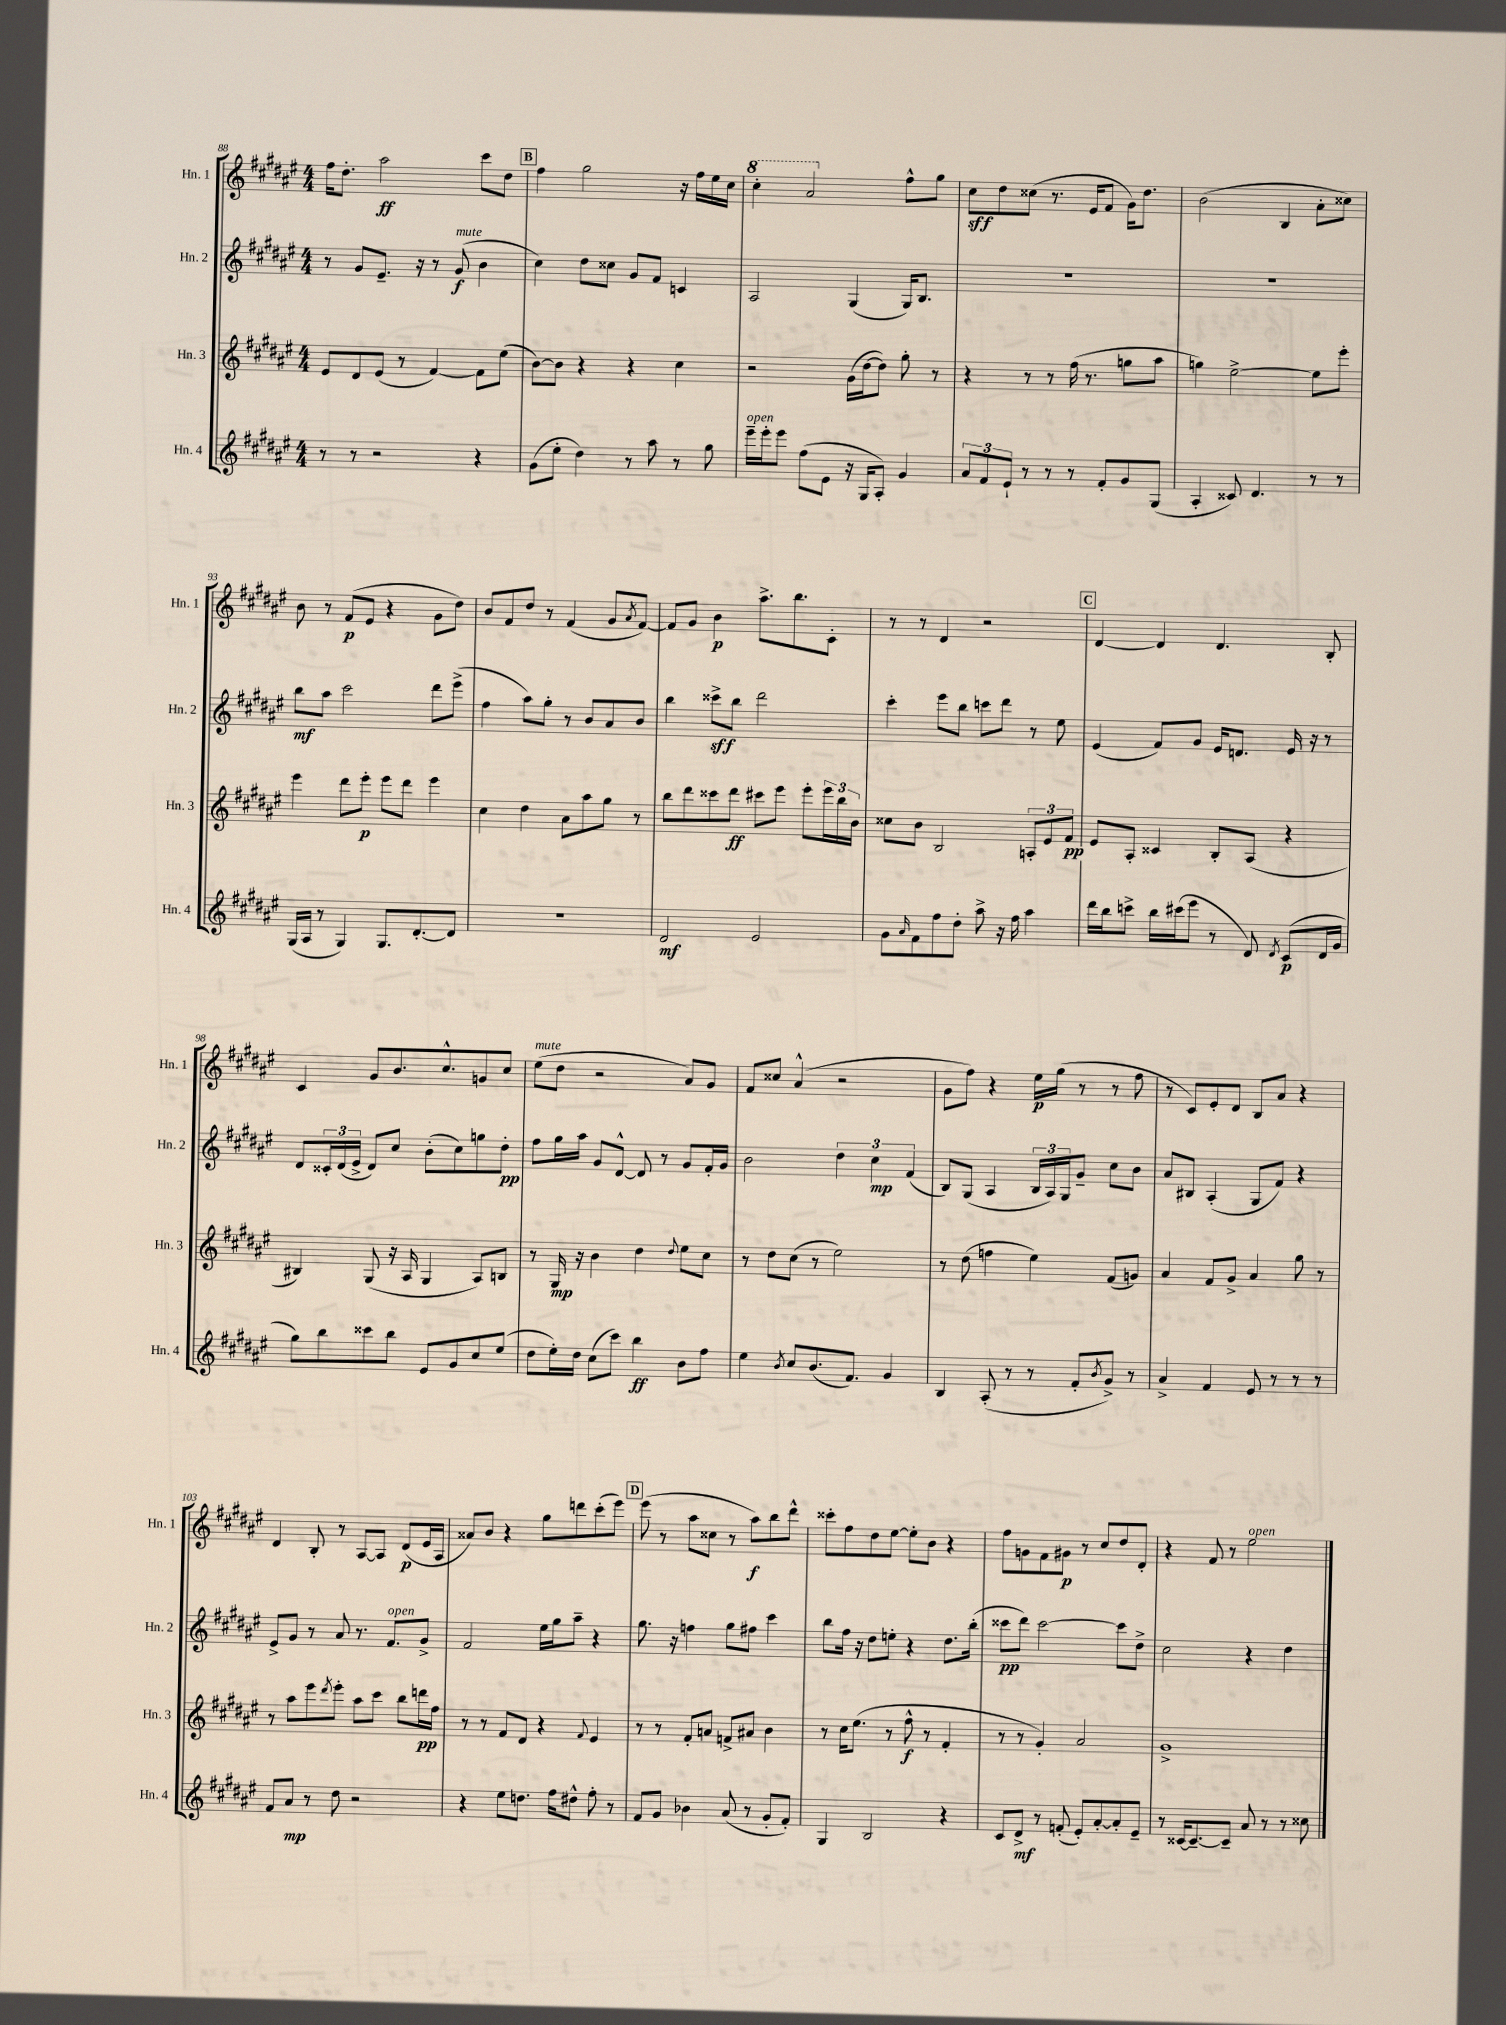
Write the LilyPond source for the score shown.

<<
\new StaffGroup <<
\new Staff = "s0" \with { instrumentName = "Hn. 1" shortInstrumentName = "Hn. 1" } {
    \clef treble \key fis \major \numericTimeSignature \time 4/4
    fis''16 dis''8.-. ais''2\ff cis'''8 dis''8 |
    \mark \markup { \box "B" } fis''4 gis''2 r16 fis''16 eis''16 cis''16 |
    \ottava #1 cis'''4-. ais''2 \ottava #0 fis''8-^ gis''8 |
    cis''8\sff dis''8 cisis''8( r8. eis'16 fis'8 gis'16) dis''8. |
    b'2( b4 ais'8-. cisis''8) |
    b'8 r8 fis'8\p( eis'8 r4 gis'8 dis''8) |
    b'8 fis'8 dis''8 r8 fis'4( gis'8 \acciaccatura { ais'8 } fis'8~) |
    fis'8 gis'8 b'4\p ais''8.-> b''8. cis'8-. |
    r8 r8 dis'4 r2 |
    \mark \markup { \box "C" } dis'4~ dis'4 dis'4. b8-. |
    cis'4 gis'8 b'8. cis''8.-^ g'8 cis''8 |
    eis''8^\markup { \italic "mute" }( dis''8 r2 ais'8) gis'8 |
    fis'8 cisis''8 ais'4-^( r2 |
    gis'8 fis''8) r4 eis''16\p gis''16( r8 r8 fis''8 |
    r8 cis'8) eis'8-. dis'8 b8 ais'8 r4 |
    dis'4 b8-. r8 ais8~ ais8 dis'8\p( eis'16 ais16 |
    aisis'8) b'8 r4 gis''8 d'''8 cis'''8-.( eis'''8) |
    \mark \markup { \box "D" } eis'''8( r8 ais''8 cisis''8 r8 ais''8\f) b''8 dis'''8-^ |
    cisis'''8-. fis''8 dis''8 eis''8~ eis''8-. b'8 r4 |
    fis''8 g'8 fis'8 gis'8\p r8 cis''8 dis''8 dis'8-. |
    r4 fis'8 r8 eis''2^\markup { \italic "open" } \bar "|." |
}
\new Staff = "s1" \with { instrumentName = "Hn. 2" shortInstrumentName = "Hn. 2" } {
    \clef treble \key fis \major \numericTimeSignature \time 4/4
    r8 gis'8 eis'8.-- r16 r8 gis'8\f^\markup { \italic "mute" }( b'4 |
    \mark \markup { \box "B" } cis''4) dis''8 cisis''8 gis'8 fis'8 c'4 |
    ais2 gis4( gis16) b8. |
    R1 |
    R1 |
    b''8\mf ais''8 cis'''2 dis'''8 eis'''8->( |
    fis''4 ais''8) gis''8-. r8 b'8 ais'8 b'8 |
    b''4 cisis'''8->\sff b''8 dis'''2 |
    cis'''4-. eis'''8 b''8 c'''8 dis'''8 r8 eis''8 |
    \mark \markup { \box "C" } eis'4( fis'8) gis'8 eis'16 d'8. eis'16 r16 r8 |
    dis'8 \tuplet 3/2 { cisis'16-. dis'16( eis'16-> } dis'8) cis''8 b'8-.( cis''8) g''8 dis''8-.\pp |
    fis''8 gis''16 ais''16 gis'8 dis'8~-^ dis'8 r8 gis'8 fis'16-. gis'16 |
    b'2 \tuplet 3/2 { dis''4 cis''4\mp fis'4( } |
    b8) gis8( ais4 \tuplet 3/2 { b16 ais16) gis16 } gis'8-- cis''8 b'8 |
    ais'8 bis8 ais4-.( gis8 fis'8) r4 |
    eis'8-> gis'8 r8 ais'8 r8. fis'8.^\markup { \italic "open" } gis'8-> |
    fis'2 eis''16 gis''16 ais''8-- r4 |
    \mark \markup { \box "D" } gis''8. r16 f''4 gis''8 fis''8 cis'''4 |
    b''8 fis''16 r16 dis''8 e''8-. r4 dis''8. b''16-.( |
    cisis'''8\pp dis'''8) cisis'''2~ cisis'''8 dis''8-> |
    cis''2 r4 dis''4 \bar "|." |
}
\new Staff = "s2" \with { instrumentName = "Hn. 3" shortInstrumentName = "Hn. 3" } {
    \clef treble \key fis \major \numericTimeSignature \time 4/4
    eis'8 dis'8 eis'8( r8 fis'4~) fis'8 eis''8( |
    \mark \markup { \box "B" } b'8~) b'8 r4 r4 cis''4 |
    r2 gis'16( dis''16~ dis''8) gis''8-. r8 |
    r4 r8 r8 fis''16( r8. g''8 ais''8 |
    g''4) eis''2~-> eis''8 eis'''8-. |
    eis'''4 dis'''8 eis'''8-.\p eis'''8 dis'''8 eis'''4 |
    cis''4 dis''4 ais'8 ais''8 gis''8 r8 |
    b''8 dis'''8 cisis'''8 dis'''8\ff cis'''8 eis'''8 eis'''8-. \tuplet 3/2 { eis'''16 b''16 b'16 } |
    cisis''8 b'8 b2 \tuplet 3/2 { a8-. eis'8 fis'8\pp } |
    \mark \markup { \box "C" } eis'8 ais8-. cisis'4 b8-. ais8( r4 |
    bis4) gis8( r16 ais16 gis4 ais8) b8 |
    r8 gis16\mp r16 b'4 dis''4 \appoggiatura { dis''8 } eis''8 cis''8 |
    r8 dis''8 cis''8( r8 eis''2) |
    r8 dis''8( f''4 eis''4) fis'8( g'8) |
    ais'4 fis'8 gis'8-> ais'4 gis''8 r8 |
    r8 ais''8 eis'''8 \acciaccatura { dis'''8 } eis'''8-. ais''8 cis'''8 b''8 d'''16\pp fis''16 |
    r8 r8 fis'8 dis'8 r4 \appoggiatura { fis'8 } eis'4 |
    \mark \markup { \box "D" } r8 r8 fis'8-. a'8 f'8-> ais'8 b'4 |
    r8 cis''16 eis''8.( r8 fis''8-^\f r8 fis'4-. |
    r8 r8 gis'4-.) ais'2 |
    gis'1-> \bar "|." |
}
\new Staff = "s3" \with { instrumentName = "Hn. 4" shortInstrumentName = "Hn. 4" } {
    \clef treble \key fis \major \numericTimeSignature \time 4/4
    r8 r8 r2 r4 |
    \mark \markup { \box "B" } gis'8( eis''8-. dis''4) r8 ais''8 r8 gis''8 |
    eis'''16--^\markup { \italic "open" } eis'''16-. eis'''8 fis''8( eis'8 r16 gis16 ais8-.) gis'4 |
    \tuplet 3/2 { ais'8 fis'8 eis'8-! } r8 r8 r8 fis'8-. gis'8 gis8( |
    ais4-. cisis'8) dis'4. r8 r8 |
    gis16( ais16 r8 gis4) gis8. dis'8.~-. dis'8 |
    R1 |
    dis'2\mf eis'2 |
    gis'8 \grace { ais'16 } fis'8 fis''8 dis''8-. ais''8-> r16 fis''16 ais''4 |
    \mark \markup { \box "C" } dis'''16 b''16 c'''8-> b''16 cis'''16( eis'''8 r8 dis'8) \acciaccatura { dis'8 } cis'8\p( dis'16 gis'16 |
    gis''8) b''8 cisis'''8 b''8 eis'8 gis'8 cis''8 eis''8( |
    dis''8 eis''16-.) dis''16 cis''8( cis'''8) b''4\ff b'8 fis''8 |
    eis''4 \acciaccatura { b'8 } cis''8 b'8.( fis'8.) gis'4 |
    b4 ais8-.( r8 r8 fis'8-. \acciaccatura { b'8 } gis'8->) r8 |
    ais'4-> fis'4 eis'8 r8 r8 r8 |
    fis'8 ais'8\mp r8 dis''8 r2 |
    r4 eis''8 d''8. fis''16 dis''8-^ fis''8-. r8 |
    \mark \markup { \box "D" } fis'8 gis'8 bes'4 ais'8( r8 gis'8-. fis'8-.) |
    gis4 b2 r4 |
    cis'8 dis'8->\mf r8 f'8-.( eis'8-.) ais'8~-. ais'8-. eis'8-- |
    r8 cisis'16~ cisis'8.~-- cisis'8-- ais'8 r8 r8 cisis''8 \bar "|." |
}
>>
>>
\layout { \context { \Score currentBarNumber = #88 } }
